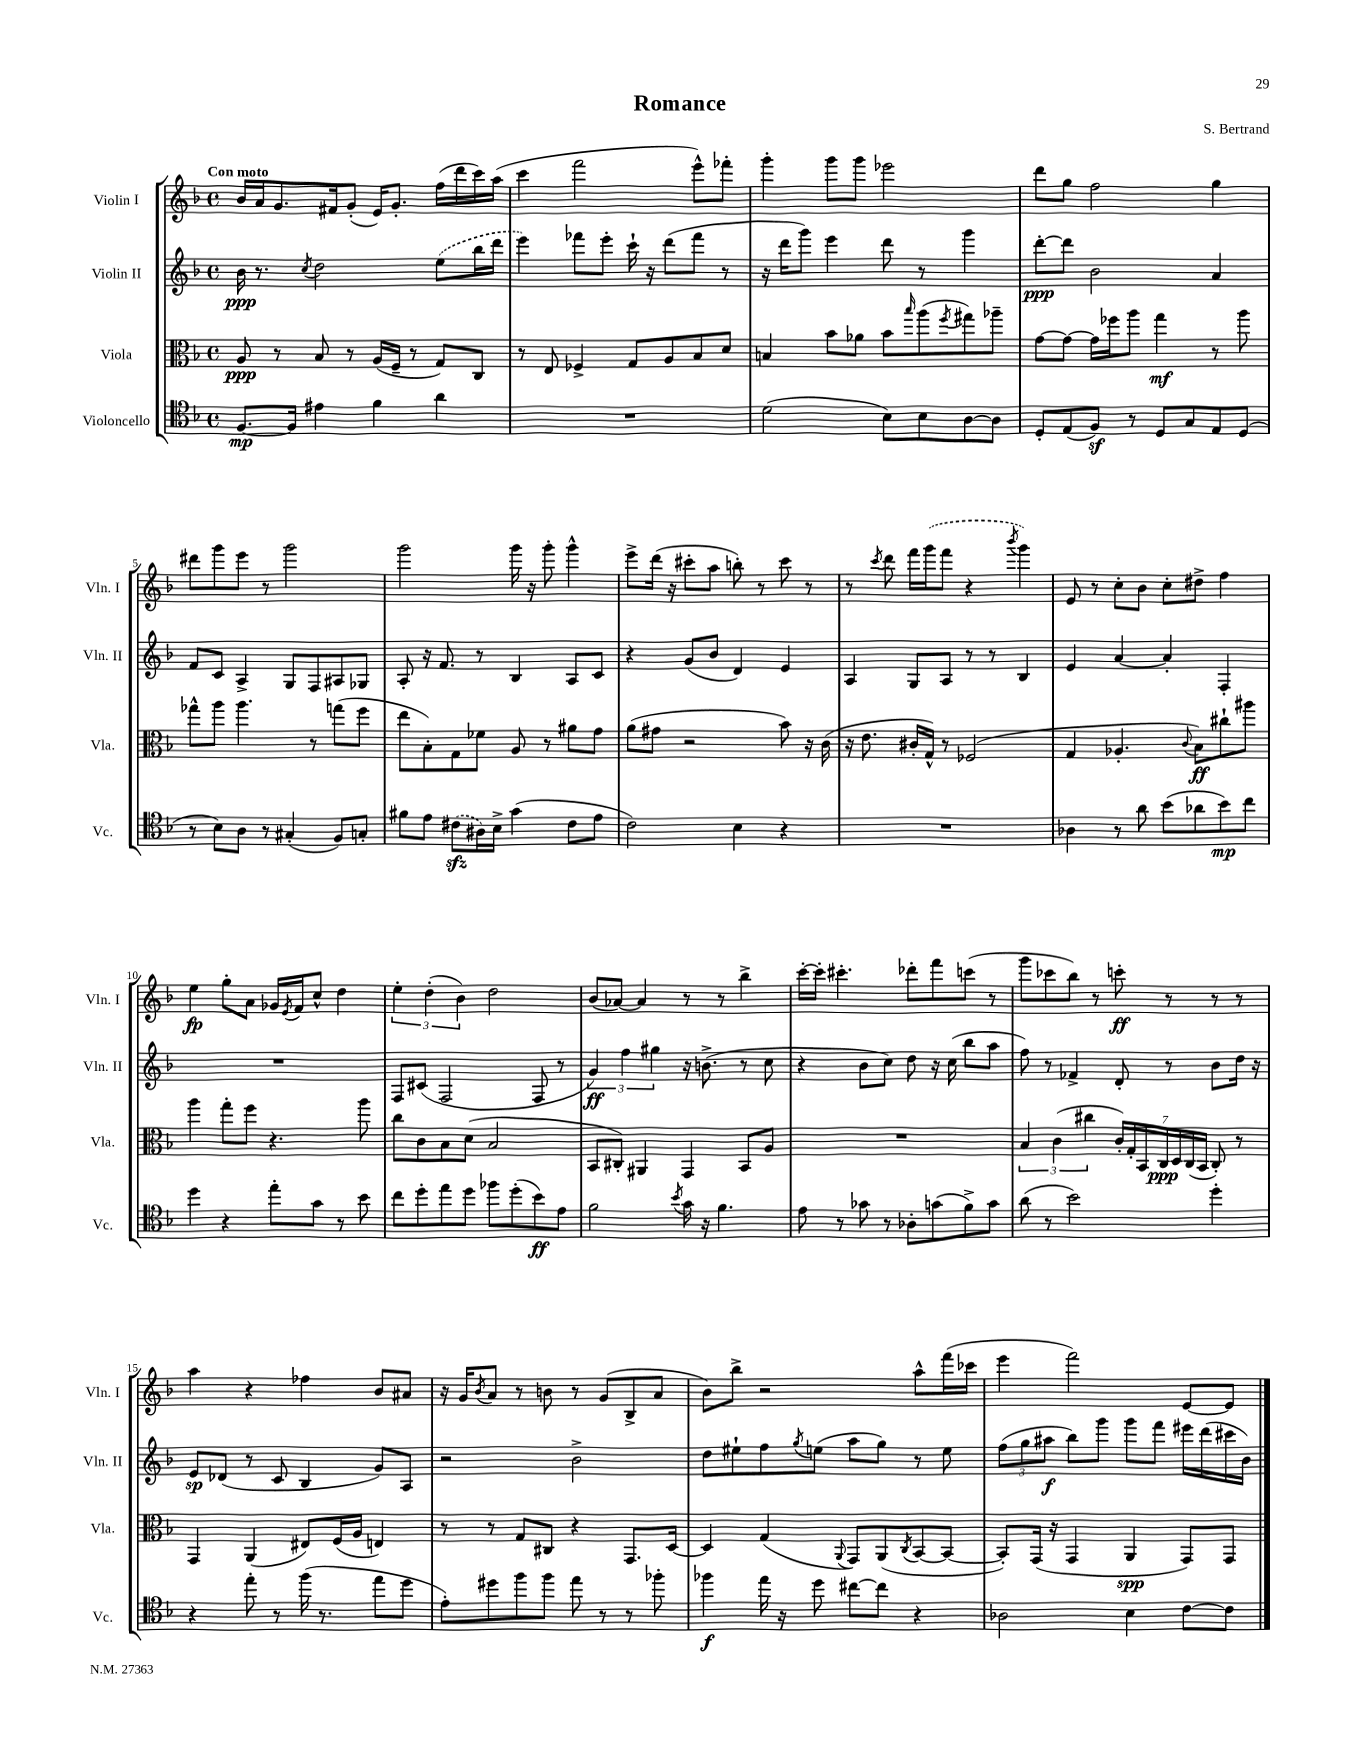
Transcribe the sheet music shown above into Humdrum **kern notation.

**kern	**kern	**kern	**kern
*staff4	*staff3	*staff2	*staff1
*clefC4	*clefC3	*clefG2	*clefG2
*k[b-]	*k[b-]	*k[b-]	*k[b-]
*M4/4	*M4/4	*M4/4	*M4/4
*met(c)	*met(c)	*met(c)	*met(c)
[8.F/L	8A/	16b-\	16b-/LL
.	.	8.r	16a/J
.	8r	.	8.g/
16F/]Jk	.	.	.
.	.	8qcc/	.
4e#\	8B-/	2dd\	.
.	.	.	16f#/k
.	8r	.	(8g'/J
4f\	(16A/LL	.	16e/LK)
.	16F~/JJ	.	8.g'/J
.	8r	.	.
4a\	8G/L)	(8ee\L	(16ff\LL
.	.	.	16ddd\
.	8C/J	16bb-\L	16ccc\)
.	.	16ddd\JJ	(16aa\JJ
=	=	=	=
1r	8r	4eee\)	4ccc\
.	8E/	.	.
.	4F-^/	8fff-\L	2fff\
.	.	8eee'\J	.
.	8G/L	16ccc`\	.
.	.	16r	.
.	8A/	(8ddd\L	.
.	8B-/	8fff-\J	8eee^^\L)
.	8d/J	8r	8fff-'\J
=	=	=	=
(2d\	4B/	16r	4ggg'\
.	.	16ddd\LK	.
.	.	8ggg\J)	.
.	8b-\L	4eee\	8ggg\L
.	8a-\J	.	8ggg\J
8B-\L)	8b-\L	8ddd\	2eee-\
.	16qqbb-/	.	.
8B-\	(8aa\	8r	.
.	8qff/	.	.
[8A\	8gg#\)	4ggg\	.
8A\]J	8aa-~\J	.	.
=	=	=	=
8D'/L	[8g\L	[8ddd'\L	8ddd\L
(8E/	8g\_J	8ddd\]J	8gg\J
8F/J)	16g\]LL	2b-\	2ff\
.	16ff-\J	.	.
8r	8aa\J	.	.
8D/L	4gg\	.	.
8G/	.	.	.
8E/	8r	4a/	4gg\
(8D/J	8aa\	.	.
=	=	=	=
8r	8gg-^^\L	8f/L	8ddd#\L
8B-\L)	8aa\J	8c/J	8ggg\
8A\J	4.aa\	4A^/	8eee\J
8r	.	.	8r
(4G#'/	.	8G/L	2ggg\
.	8r	8F/	.
8F/L)	(8gg\L	8A#/	.
8G'/J	8ff\J	8G-/J	.
=	=	=	=
8f#\L	8ee\L	8A'/	2ggg\
8e\J	8B-'\)	16r	.
.	.	8.f/	.
(8c#\L	8G\	.	.
16A#\L)	8f-\J	8r	.
16B-^\JJ	.	.	.
(4g\	8A/	4B-/	16ggg\
.	.	.	16r
.	8r	.	8ggg'\
8c#\L	8a#\L	8A/L	4ggg^^\
8e\J	8g\J	8c/J	.
=	=	=	=
2c\)	(8a\L	4r	8eee^\L
.	8g#\J	.	(16ddd\Jk
.	.	.	16r
.	2r	(8g/L	8ccc#'\L
.	.	8b-/J	8aa\J
4B-\	.	4d/)	8bb'\)
.	.	.	8r
4r	8b-\)	4e/	8ccc#\
.	16r	.	8r
.	(16c\	.	.
=	=	=	=
1r	16r	4A/	8r
.	8.e\	.	.
.	.	.	8qccc/
.	.	.	8ddd\
.	16c#'/LL	8G/L	16fff\LL
.	16G^^/JJ)	.	(16ggg\J
.	8r	8A/J	8fff\J
.	(2F-/	8r	4r
.	.	8r	.
.	.	.	8qbbb-/
.	.	4B-/	4ggg\)
=	=	=	=
4A-\	4G/	4e/	8e/
.	.	.	8r
8r	4.A-'/	[4a/	8cc'\L
8a\	.	.	8b-\J
(8b-\L	.	4a'/]	8cc'\L
.	8qqc/	.	.
8a-\	8B-\L)	.	8dd#^\J
8b-\)	8cc#`\	4F'/	4ff\
8cc\J	8aa#\J	.	.
=	=	=	=
4dd\	4aa\	1r	4ee\
4r	8gg'\L	.	8gg'\L
.	8ff\J	.	8a\J
8ee'\L	4.r	.	16g-/LL
.	.	.	8qe/
.	.	.	16f/J
8g\J	.	.	8cc^^/J
8r	.	.	4dd\
8b-\	8aa\	.	.
=	=	=	=
8cc\L	8cc\L	8F/L	6ee'\
8dd'\	8c\	(8c#/J	.
.	.	.	(6dd'\
8ee\	8B-\	2F/	.
.	.	.	6b-\)
8dd\J	(8d\J	.	.
8ff-\L	2B-/	.	2dd\
(8dd'\	.	.	.
8b-\)	.	8F/	.
8e\J	.	8r	.
=	=	=	=
2f\	8BB-/L	6g/)	(8b-/L
.	8C#'/J)	.	[8a-/J)
.	.	6ff\	.
.	4AA#/	.	4a-/]
.	.	6gg#\	.
8qb-/	.	.	.
16g\	4GG/	16r	8r
16r	.	(8.b^\	.
4.f\	.	.	8r
.	8BB-/L	8r	4bb-^\
.	8A/J	8cc\	.
=	=	=	=
8e\	1r	4r	[16ccc'\LL
.	.	.	16ccc'\]JJ
8r	.	.	4.ccc#'\
8g-\	.	8b-\L	.
8r	.	8cc\J)	.
8A-'\L	.	8dd\	8ddd-'\L
(8g\	.	16r	8fff\
.	.	(16cc\	.
8f^\)	.	8bb-\L	(8ccc\J
8g\J	.	8aa\J	8r
=	=	=	=
(8a\	6B-/	8ff\)	8ggg\L
8r	.	8r	8ccc-\
.	(6c\	.	.
2b-\)	.	4f-^/	8bb-\J)
.	6cc#\	.	.
.	.	.	8r
.	28c'/LL)	8d'/	8ccc'\
.	28G'/	.	.
.	28BB-/	.	.
.	28C/	.	.
.	.	8r	8r
.	28D/	.	.
.	(28C/	.	.
.	28BB-/JJ	.	.
4dd'\	8C'/)	8b-\L	8r
.	8r	16dd\Jk	8r
.	.	16r	.
=	=	=	=
4r	4GG/	8e/L	4aa\
.	.	(8d-/J	.
8ee'\	(4AA/	8r	4r
8r	.	8c/	.
(16ff\	8E#/L)	4B-/	4ff-\
8.r	.	.	.
.	(16F/L	.	.
.	16A/JJ	.	.
8ee\L	4E/)	8g/L)	8b-/L
8dd\J	.	8A/J	8a#/J
=	=	=	=
8e'\L)	8r	2r	16r
.	.	.	16g/LK
.	.	.	8qb-/
8dd#\	8r	.	8a/J
8ff\	8G/L	.	8r
8ff\J	8C#/J	.	8b\
8ee\	4r	2b-^\	8r
8r	.	.	(8g/L
8r	8.GG/L	.	8B-^/
8ff-'\	.	.	8a/J
.	[16D/Jk	.	.
=	=	=	=
4ff-\	4D/]	8dd\L	8b-\L)
.	.	8ee#`\	8bb-^\J
16ee\	(4G/	8ff\	2r
16r	.	.	.
.	.	8qgg/	.
8dd\	.	(8ee\J	.
.	8qqAA/	.	.
[8cc#\L	8GG/L)	8aa\L	.
8cc#\]J	(8AA/	8gg\J)	.
.	8qC/	.	.
4r	[8BB-/	8r	8aa^^\L
.	8BB-/_J	8ee\	(16fff\L
.	.	.	16ccc-\JJ
=	=	=	=
2A-\	8BB-'/]L)	(12ff\L	4eee\
.	.	12gg\	.
.	(16GG/Jk	.	.
.	.	12aa#\J	.
.	16r	.	.
.	4GG/	8bb-\L)	2fff\)
.	.	8ggg\J	.
4B-\	4AA/	8ggg\L	.
.	.	8fff\J	.
[8c\L	8GG/L)	16eee#\LL	[8e/L
.	.	(16ddd\	.
8c\]J	8GG/J	16ccc#\	8e/]J
.	.	16b-\JJ)	.
==	==	==	==
*-	*-	*-	*-
